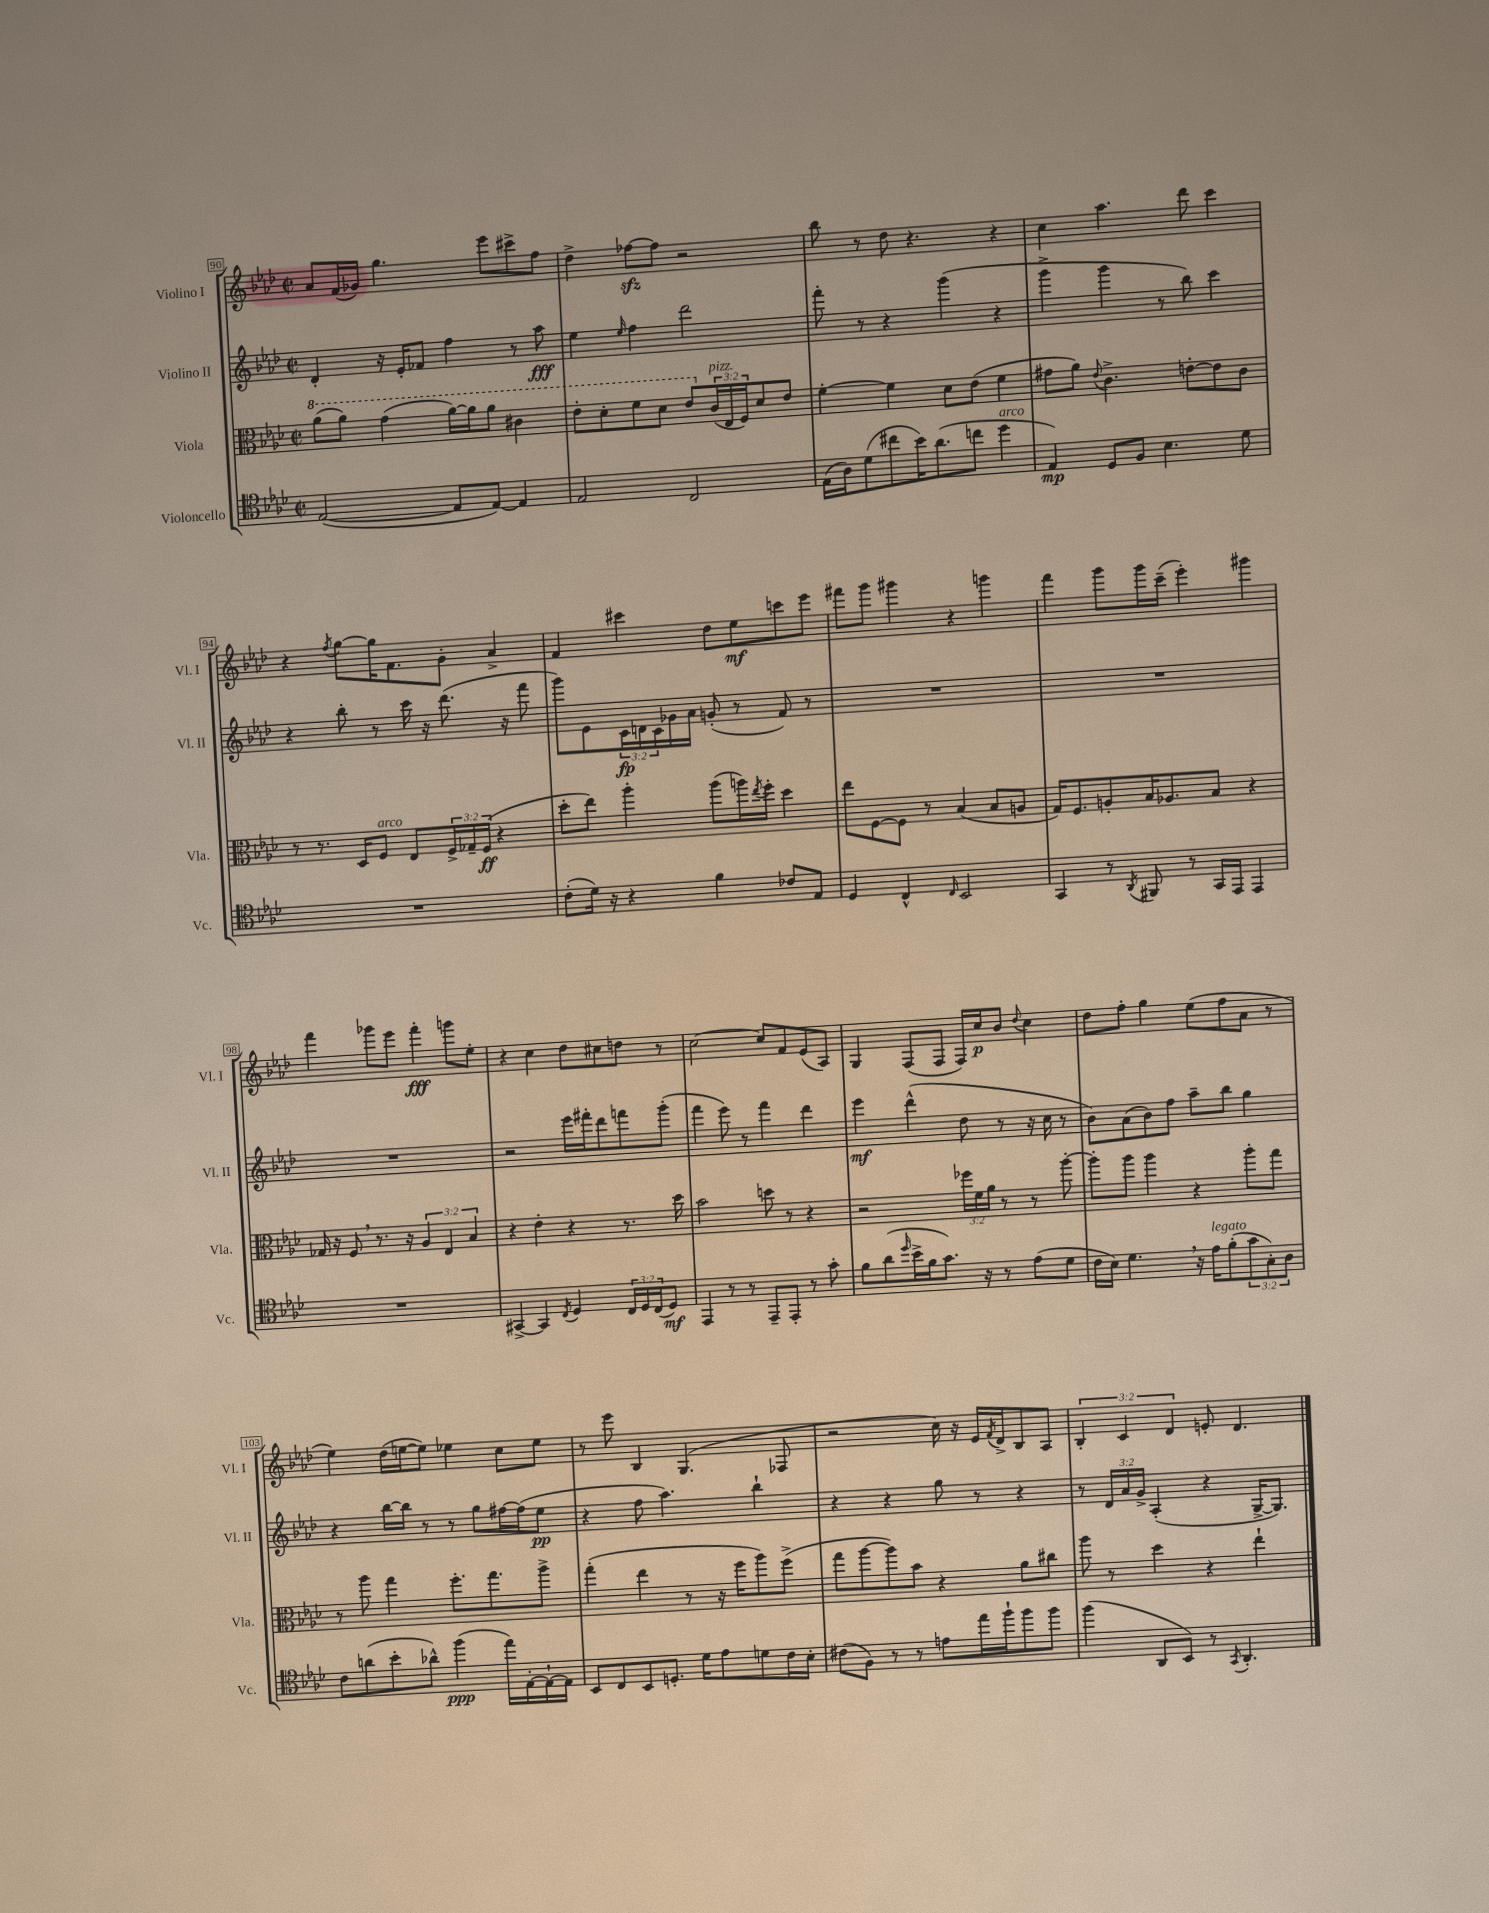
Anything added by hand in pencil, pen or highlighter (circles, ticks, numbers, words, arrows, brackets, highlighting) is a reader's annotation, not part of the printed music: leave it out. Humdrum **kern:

**kern	**kern	**kern	**kern
*staff4	*staff3	*staff2	*staff1
*clefC4	*clefC3	*clefG2	*clefG2
*k[b-e-a-d-]	*k[b-e-a-d-]	*k[b-e-a-d-]	*k[b-e-a-d-]
*M2/2	*M2/2	*M2/2	*M2/2
*met(c|)	*met(c|)	*met(c|)	*met(c|)
([2E-	(8aa-	4d-'	8a-
.	8aa-)	.	(16f
.	.	.	16g-)
.	(4gg	16r	4.gg
.	.	16e-'	.
.	.	8f-	.
8E-]	[16aa-)	4ff	.
.	16aa-]	.	.
[8E-)	8aa-	.	8eee-
4E-]	4cc#	8r	8ccc#^
.	.	8aa-	8ff
=	=	=	=
2E-	8ee-'	4ee-	4dd-^
.	8dd-'	.	.
.	.	16qqee-	.
.	8ff	4ff	[8ff-
.	8dd-	.	8ff-]
2C	8ee-	2ddd-	2r
.	(24c	.	.
.	24E-	.	.
.	24F)	.	.
.	8d-	.	.
.	8e-	.	.
=	=	=	=
(16E-	[4f'	8fff'	8bb-
16A-)	.	.	.
(8d-	.	8r	8r
8cc#	4f]	4r	8dd-
16b-)	.	.	4.r
(8.a-	.	.	.
.	8d-	(4ggg	.
8cc	(8e-	.	.
4dd-	4f	4r	4r
=	=	=	=
4E-)	8g#	4ggg^	4cc
.	8a-)	.	.
.	8qqe-	.	.
8D-	4.c^	4ggg	4.aa-
8F	.	.	.
4.B-	.	8r	.
.	[8e'	8bb-)	8ddd-
.	8e]	4ccc	4ccc
8d-	8c	.	.
=	=	=	=
1r	8r	4r	4r
.	8.r	.	.
.	.	.	8qff
.	.	8bb-'	[8gg
.	16D-	.	.
.	8F	8r	16gg]
.	.	.	8.f
.	8E-	16ccc	.
.	.	16r	.
.	24F^	(8.ddd-	8g'
.	24G-~	.	.
.	(24F	.	.
.	4r	.	4a-^
.	.	16r	.
.	.	8fff	.
=	=	=	=
(8c'	8dd-'	8ggg)	4f
16d-)	8ee-)	8e-	.
16r	.	.	.
4r	4aa-'	24c	4ccc#
.	.	24d	.
.	.	24c	.
.	.	16g-	.
.	.	16a-	.
4f	(8aa-	(8g'	8dd-
.	16aa)	8r	8ee-
.	8qee-	.	.
.	16ff'	.	.
8c-	4dd-	8f)	8ccc
8E-	.	8r	8eee-
=	=	=	=
4D-	8ee-	1r	8fff#
.	[8F	.	8ggg
4C^^	8F]	.	4ggg#
.	8r	.	.
16qqC	.	.	.
2BB-	(4B-	.	4r
.	8B-	.	4ggg
.	8A	.	.
=	=	=	=
4GG	16G)	1r	4fff
.	8.F	.	.
8r	8A'	.	8ggg
8qAA-	.	.	.
8FF#	16B-	.	16ggg
.	8.A-	.	(16ccc~
8r	.	.	4eee-')
16GG	8B-	.	.
16EE-	.	.	.
4EE-	4r	.	4ggg#
=	=	=	=
1r	16G-	1r	4fff
.	16r	.	.
.	8F	.	.
.	8.r	.	8ggg-
.	.	.	8eee-
.	16r	.	.
.	6A-	.	4fff'
.	6E-	.	.
.	.	.	8ggg
.	6B-	.	.
.	.	.	8ee-'
=	=	=	=
[4GG#^	4r	2r	4r
4GG#]	4e-'	.	4cc
8qC	.	.	.
4D-	4r	16eee-	8dd-
.	.	16fff#'	.
.	.	8ddd-	8cc#
24C	8.r	8fff	8dd
24D-	.	.	.
(24C	.	.	.
8D-)	.	(8ggg'	8r
.	16dd-	.	.
=	=	=	=
4EE-	2b-	4fff	[2cc
8r	.	8eee-)	.
8r	.	8r	.
8EE-~	8dd	4fff	8cc]
8EE-'	8r	.	8f
8r	4r	4ddd-	(8e-
8g'	.	.	8A-)
=	=	=	=
8f	2r	4eee-	4G
(8a-	.	.	.
16qqdd-	.	.	.
16b-^	.	(4ddd-^^	(8F
16f	.	.	.
8.g)	.	.	8F
.	24ff-	8dd-	16F)
.	24f	.	.
16r	.	.	16cc
.	24a-	.	.
8r	8r	8r	8b-
.	.	.	8qqdd-
(8e-	8r	16r	4cc
.	.	16cc	.
8d-	[8aa-'	8r	.
=	=	=	=
16c	8aa-']	8b-)	8dd-
16B-)	.	.	.
4.d-	8aa-	(8a-	8ff'
.	4aa-	8b-)	4gg
.	.	8ff	.
16r	4r	8aa-~	(8ee-
16e-	.	.	.
(8f'	.	8bb-	8ff
12g	8aa-'	4gg	8a-
12G')	.	.	.
.	8gg	.	8r
12A-	.	.	.
=	=	=	=
8c	8r	4r	4ee-)
(8a	8aa-	.	.
8b-'	4gg	[16bb-	(16dd-
.	.	16bb-]	[16ee
8a-^^)	.	8r	8ee])
(4ff	8.ff'	8r	4ee-
.	.	8gg	.
.	8.gg	.	.
16ee-)	.	[16ff#	8cc
[16E-'	.	(16ff#]	.
16E-`_	8aa-^	8ee-	8ee-
16E-]	.	.	.
=	=	=	=
8BB-	(4gg'	4r	8r
8C	.	.	8eee-
8BB-	4ee-	8ff	4B-
8.D'	.	4.aa-)	.
.	8r	.	(4.G
16d-	.	.	.
8e-	16r	.	.
.	16ff	.	.
8d	8aa-)	4bb-`	.
16c	(8ff^	.	8F-
16B-'	.	.	.
=	=	=	=
(8c#	8gg	4r	2r
8F)	[8aa-	.	.
8r	8aa-])	4r	.
8r	8b-	.	.
8e	4r	8gg	16cc)
.	.	.	16r
16ee-	.	8r	16e-
.	.	.	8qf
16ff`	.	.	16d-^
8ff	8a-	4r	8B-
8ff	8cc#	.	8A-
=	=	=	=
(4ff	8aa-	8r	6B-'
.	8r	24d-	.
.	.	24a-	6c
.	.	24g^	.
8AA-	4dd-	(4A-'	.
.	.	.	6d-
8BB-)	.	.	.
8r	4r	4r	8e'
8qGG	.	.	.
4.AA-'	.	.	4.d-
.	4ee-`	[16G^	.
.	.	8.G])	.
==	==	==	==
*-	*-	*-	*-
